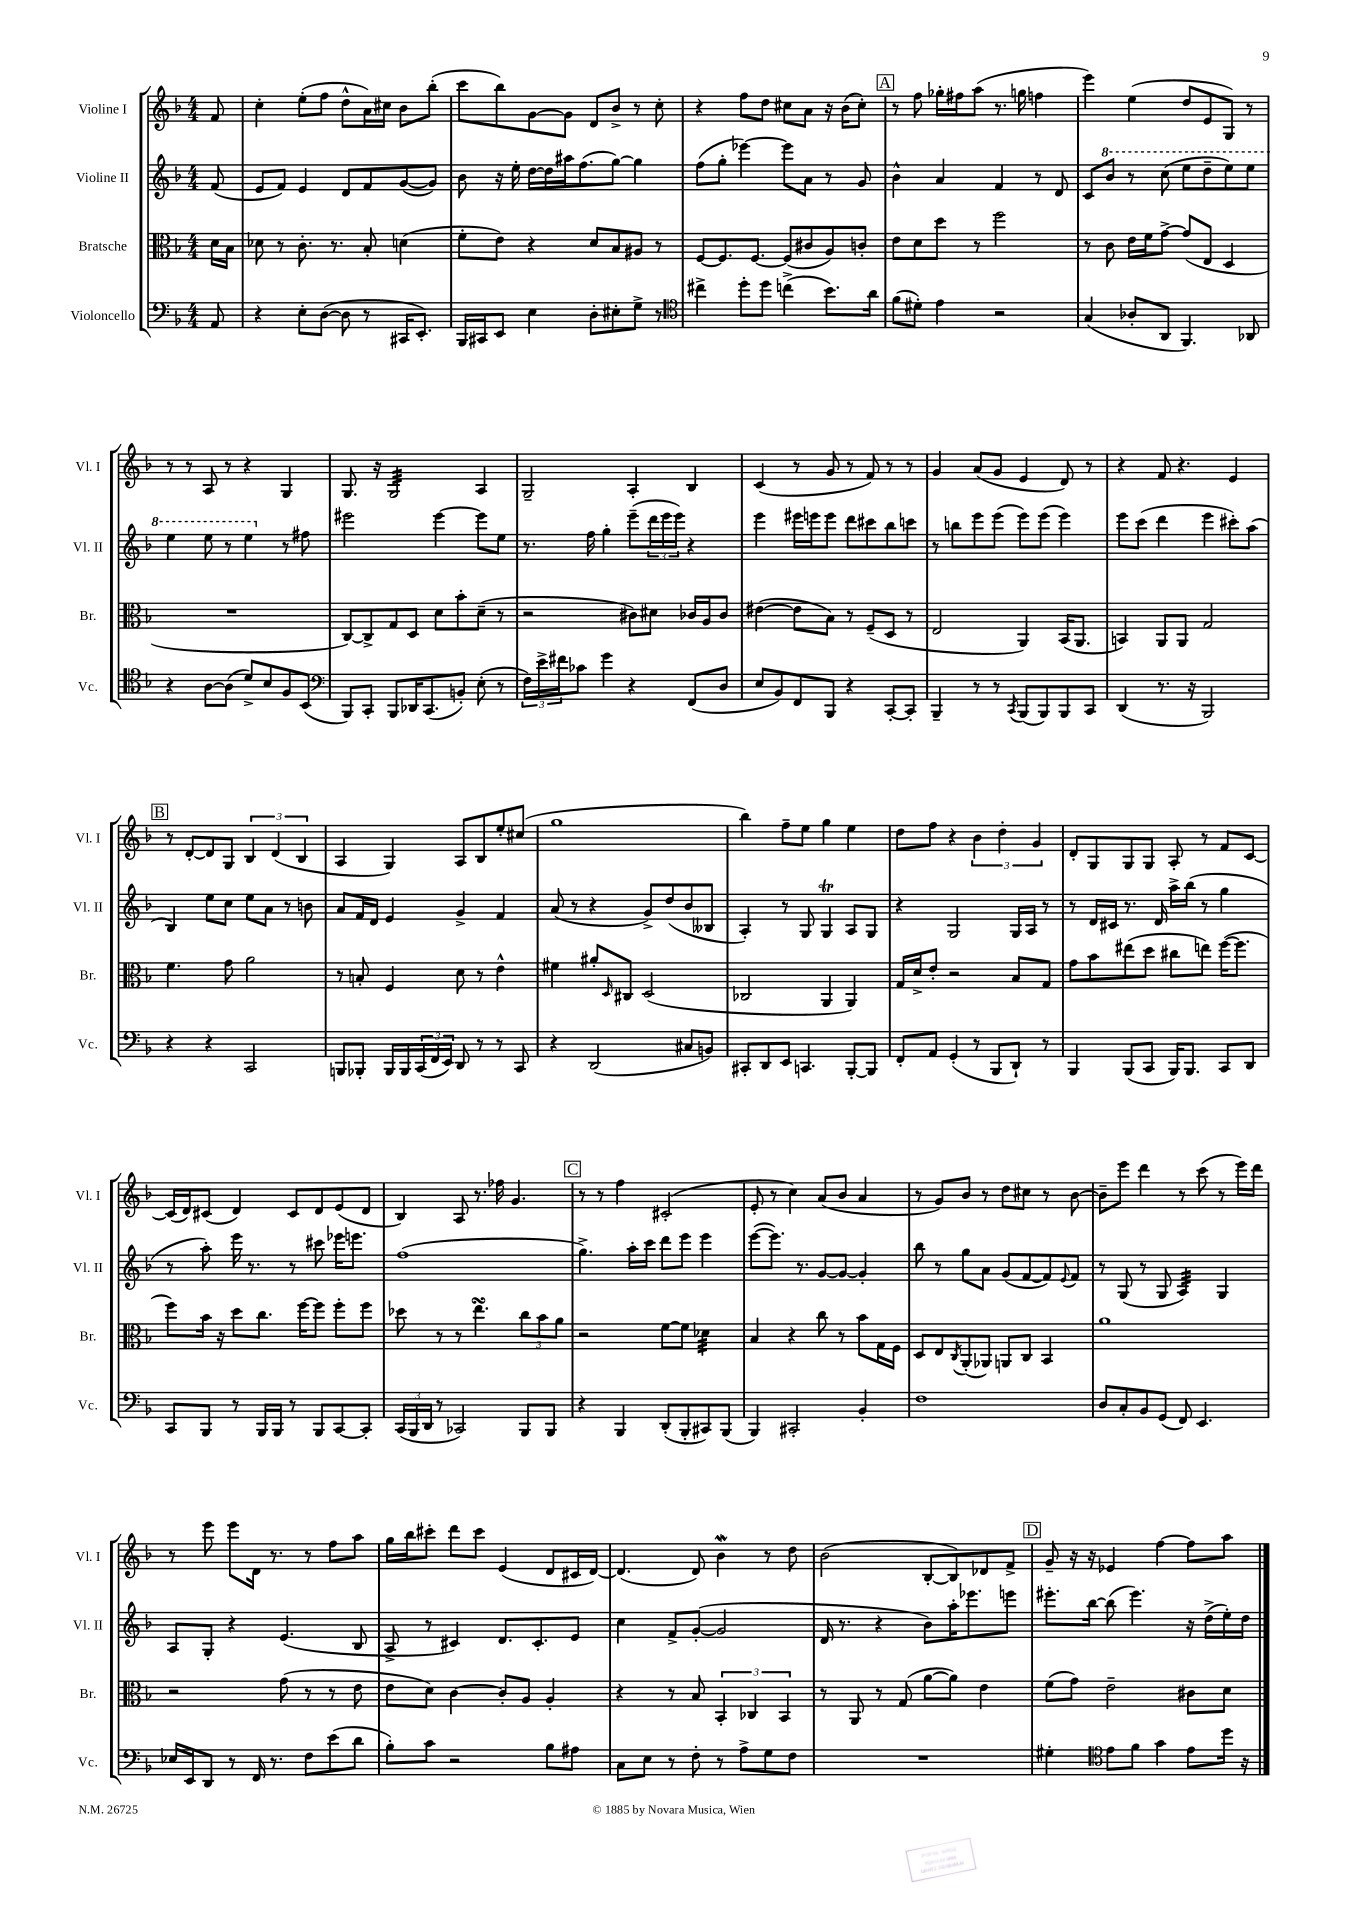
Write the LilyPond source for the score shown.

<<
\new StaffGroup <<
\new Staff = "s0" \with { instrumentName = "Violine I" shortInstrumentName = "Vl. I" } {
    \clef treble \key f \major \numericTimeSignature \time 4/4 \partial 8
    f'8 |
    c''4-. e''8-.( f''8 d''8-^ a'16) cis''16 bes'8 bes''8-.( |
    c'''8 bes''8) g'8~ g'8 d'8 bes'8-> r8 c''8-. |
    r4 f''8 d''8 cis''8 a'8 r16 bes'16( cis''8-.) |
    \mark \markup { \box "A" } r8 f''8 ges''16-. fis''16 a''8( r8. g''16 f''4 |
    e'''4) e''4( d''8 e'8 g8) r8 |
    r8 r8 a8 r8 r4 g4 |
    g8. r16 g2:32 a4 |
    g2-- a4-. bes4 |
    c'4( r8 g'8 r8 f'8) r8 r8 |
    g'4 a'8( g'8 e'4 d'8) r8 |
    r4 f'8 r4. e'4 |
    \mark \markup { \box "B" } r8 d'8~-. d'8 g8 \tuplet 3/2 { bes4 d'4( bes4 } |
    a4 g4) a8 bes8 e''8-. cis''8( |
    g''1 |
    bes''4) f''8-- e''8 g''4 e''4 |
    d''8 f''8 r4 \tuplet 3/2 { bes'4 d''4-. g'4 } |
    d'8-. g8 g8 g8 a8-. r8 f'8 c'8~ |
    c'16( d'16) cis'8( d'4) cis'8 d'8 e'8( d'8 |
    bes4) a8 r8. fes''16 g'4. |
    \mark \markup { \box "C" } r8 r8 f''4 cis'2-.( |
    e'8-. r8 c''4) a'8( bes'8 a'4 |
    r8 g'8) bes'8 r8 d''8 cis''8 r8 bes'8~ |
    bes'8-- e'''8 d'''4 r8 c'''8( r8 e'''16) d'''16 |
    r8 e'''8 e'''8 d'16 r8. r8 f''8 a''8 |
    g''16 bes''16 cis'''8-. d'''8 cis'''8 e'4( d'8 cis'16 d'16~) |
    d'4.( d'8) bes'4\mordent r8 d''8 |
    bes'2( bes8~-. bes8) des'8 f'8-> |
    \mark \markup { \box "D" } g'8-- r16 r16 ees'4 f''4~ f''8 a''8 \bar "|." |
}
\new Staff = "s1" \with { instrumentName = "Violine II" shortInstrumentName = "Vl. II" } {
    \clef treble \key f \major \numericTimeSignature \time 4/4 \partial 8
    f'8( |
    e'8 f'8) e'4 d'8 f'8 g'8~( g'8) |
    bes'8 r16 e''16-. d''16~ d''16 ais''16 f''8.( g''8~) g''4 |
    f''8( g''8-. ees'''4~) ees'''8 a'8 r8 g'8 |
    \mark \markup { \box "A" } bes'4-^ a'4 f'4 r8 d'8 |
    c'8 \ottava #1 bes''8 r8 c'''8( e'''8 d'''8-- e'''8) e'''8 |
    e'''4 e'''8 r8 e'''4 \ottava #0 r8 fis''8 |
    eis'''2 eis'''4~ eis'''8 e''8 |
    r8. f''16 g''4-. e'''8--( \tuplet 3/2 { d'''16 e'''16 e'''16) } r4 |
    e'''4 eis'''16 e'''16 e'''8 d'''8 cis'''8 bes''8 c'''8 |
    r8 b''8 e'''8 e'''8( e'''8) e'''8( e'''4) |
    e'''8 c'''8( d'''4 e'''4 cis'''8-.) a''8( |
    \mark \markup { \box "B" } bes4) e''8 c''8 e''8 a'8 r8 b'8 |
    a'8 f'16 d'16 e'4 g'4-> f'4 |
    a'8( r8 r4 g'8->) d''8( bes'8 beses8 |
    a4-.) r8 g8 g4\trill a8 g8 |
    r4 g2 g16 a16 r8 |
    r8 d'16 cis'16 r8. d'16 a''16-> bes''16( r8 g''4 |
    r8 a''8-.) e'''16 r8. r8 cis'''8 ees'''16 e'''8. |
    f''1( |
    \mark \markup { \box "C" } g''4.->) a''16-. c'''16 d'''8 e'''8 e'''4 |
    e'''8~( e'''8.) r8. g'8~ g'8~ g'4-. |
    bes''8 r8 g''8 a'8 g'8( f'8~ f'8) \appoggiatura { e'8 } f'8 |
    r8 g8( r8 g8 a4:32) g4 |
    a8 g8-. r4 e'4.( bes8 |
    a8-> r8 cis'4) d'8. cis'8.-. e'8 |
    c''4 f'8-> g'8~-.( g'2 |
    d'16 r8. r4 bes'8) a''16-. ees'''8. e'''8 |
    \mark \markup { \box "D" } eis'''8.-. bes''16~ bes''8( eis'''4.) r16 d''16->( e''16-.) d''16 \bar "|." |
}
\new Staff = "s2" \with { instrumentName = "Bratsche" shortInstrumentName = "Br." } {
    \clef alto \key f \major \numericTimeSignature \time 4/4 \partial 8
    d'16 bes16 |
    des'8 r8 c'8.-. r8. bes8-. d'4( |
    f'8-. e'8) r4 d'8 bes8 ais8 r8 |
    f8~ f8. f8.~ f8( cis'8 a8) c'8-. |
    \mark \markup { \box "A" } e'8 d'8 d''8 r8 f''2 |
    r8 c'8 e'16 f'16 g'8~-> g'8( e8 d4 |
    R1 |
    c8~) c8-> g8 d8 d'8 bes'8-. d'8--( r8 |
    r2 cis'8) dis'8 ces'16 a16 ces'8 |
    eis'4~( eis'8 bes8) r8 f8--( d8 r8 |
    e2 a,4) bes,16( a,8. |
    b,4) a,8 a,8 g2 |
    \mark \markup { \box "B" } f'4. g'8 a'2 |
    r8 b8-. f4 d'8 r8 e'4-^ |
    fis'4 ais'8-. \grace { d16 } cis8 d2( |
    ces2 a,4 a,4) |
    g16 d'16-> e'8-. r2 bes8 g8 |
    g'8 bes'8 eis''8( d''8 cis''8 e''8) f''16~( f''8. |
    f''8) bes'16 r16 d''8 c''8. f''16~ f''8 f''8-. f''8 |
    des''8 r8 r8 e''4.\turn \tuplet 3/2 { c''8 bes'8 a'8 } |
    \mark \markup { \box "C" } r2 f'8~ f'8 des'4:32 |
    bes4 r4 c''8 r8 bes'8 g16 f16 |
    d8 e8 \acciaccatura { c8 } a,8-.( aes,8) a,8 c8 bes,4 |
    a'1 |
    r2 g'8( r8 r8 e'8 |
    e'8 d'8) c'4~ c'8-. a8 a4-. |
    r4 r8 bes8 \tuplet 3/2 { bes,4-. ces4 bes,4 } |
    r8 a,8 r8 g8( a'8~ a'8) e'4 |
    \mark \markup { \box "D" } f'8( g'8) e'2-- cis'8 d'8 \bar "|." |
}
\new Staff = "s3" \with { instrumentName = "Violoncello" shortInstrumentName = "Vc." } {
    \clef bass \key f \major \numericTimeSignature \time 4/4 \partial 8
    a,8 |
    r4 e8-. d8~( d8 r8 cis,16 e,8.-.) |
    bes,,16 cis,16 e,8 e4 d8-. eis8-. g8-> r8 |
    \clef tenor cis''4-> d''8-. d''8 c''4->( bes'8.) a'16 |
    \mark \markup { \box "A" } f'8( dis'8-.) e'4 r2 |
    g4( aes8-. a,8 f,4.) aes,8 |
    r4 a8~ a8( d'8->) bes8 f8 bes,8( |
    \clef bass bes,,8) c,8-. bes,,8 des,16 c,8.( b,8-.) e8-.( r8 |
    \tuplet 3/2 { f16) e'16-> fis'16 } ces'8 g'4 r4 f,8( d8 |
    e8 bes,8) f,8 bes,,8 r4 c,8~-. c,8-. |
    bes,,4-- r8 r8 \acciaccatura { c,8 } bes,,8( bes,,8) bes,,8 c,8 |
    d,4( r8. r16 bes,,2) |
    \mark \markup { \box "B" } r4 r4 c,2 |
    b,,8 bes,,8-. bes,,16 bes,,16 \tuplet 3/2 { c,16( f,16 e,16) } d,8 r8 r8 c,8 |
    r4 d,2( cis8 b,8) |
    cis,8-. d,8 e,8 c,4. bes,,8~-. bes,,8 |
    f,8-. a,8 g,4-.( r8 bes,,8 d,8-!) r8 |
    bes,,4 bes,,8( c,8 bes,,16) bes,,8. c,8 d,8 |
    c,8 bes,,8 r8 bes,,16 bes,,16 r8 bes,,8 c,8~ c,8-. |
    \tuplet 3/2 { c,16( bes,,16 d,16 } r8 ces,2) bes,,8 bes,,8 |
    \mark \markup { \box "C" } r4 bes,,4 d,8-.( bes,,8-. cis,8) bes,,8( |
    bes,,4) cis,2-. bes,4-. |
    f1 |
    d8 c8-. bes,8 g,8( f,8) e,4. |
    ees16 e,16 d,8 r8 f,16 r8. f8 e'8( d'8 |
    bes8-.) c'8 r2 bes8 ais8 |
    c8 e8 r8 f8-. r8 a8-> g8 f8 |
    R1 |
    \mark \markup { \box "D" } gis4-. \clef tenor e'8 f'8 g'4 e'8 d''16 r16 \bar "|." |
}
>>
>>
\layout { \context { \Score \remove "Bar_number_engraver" } }
